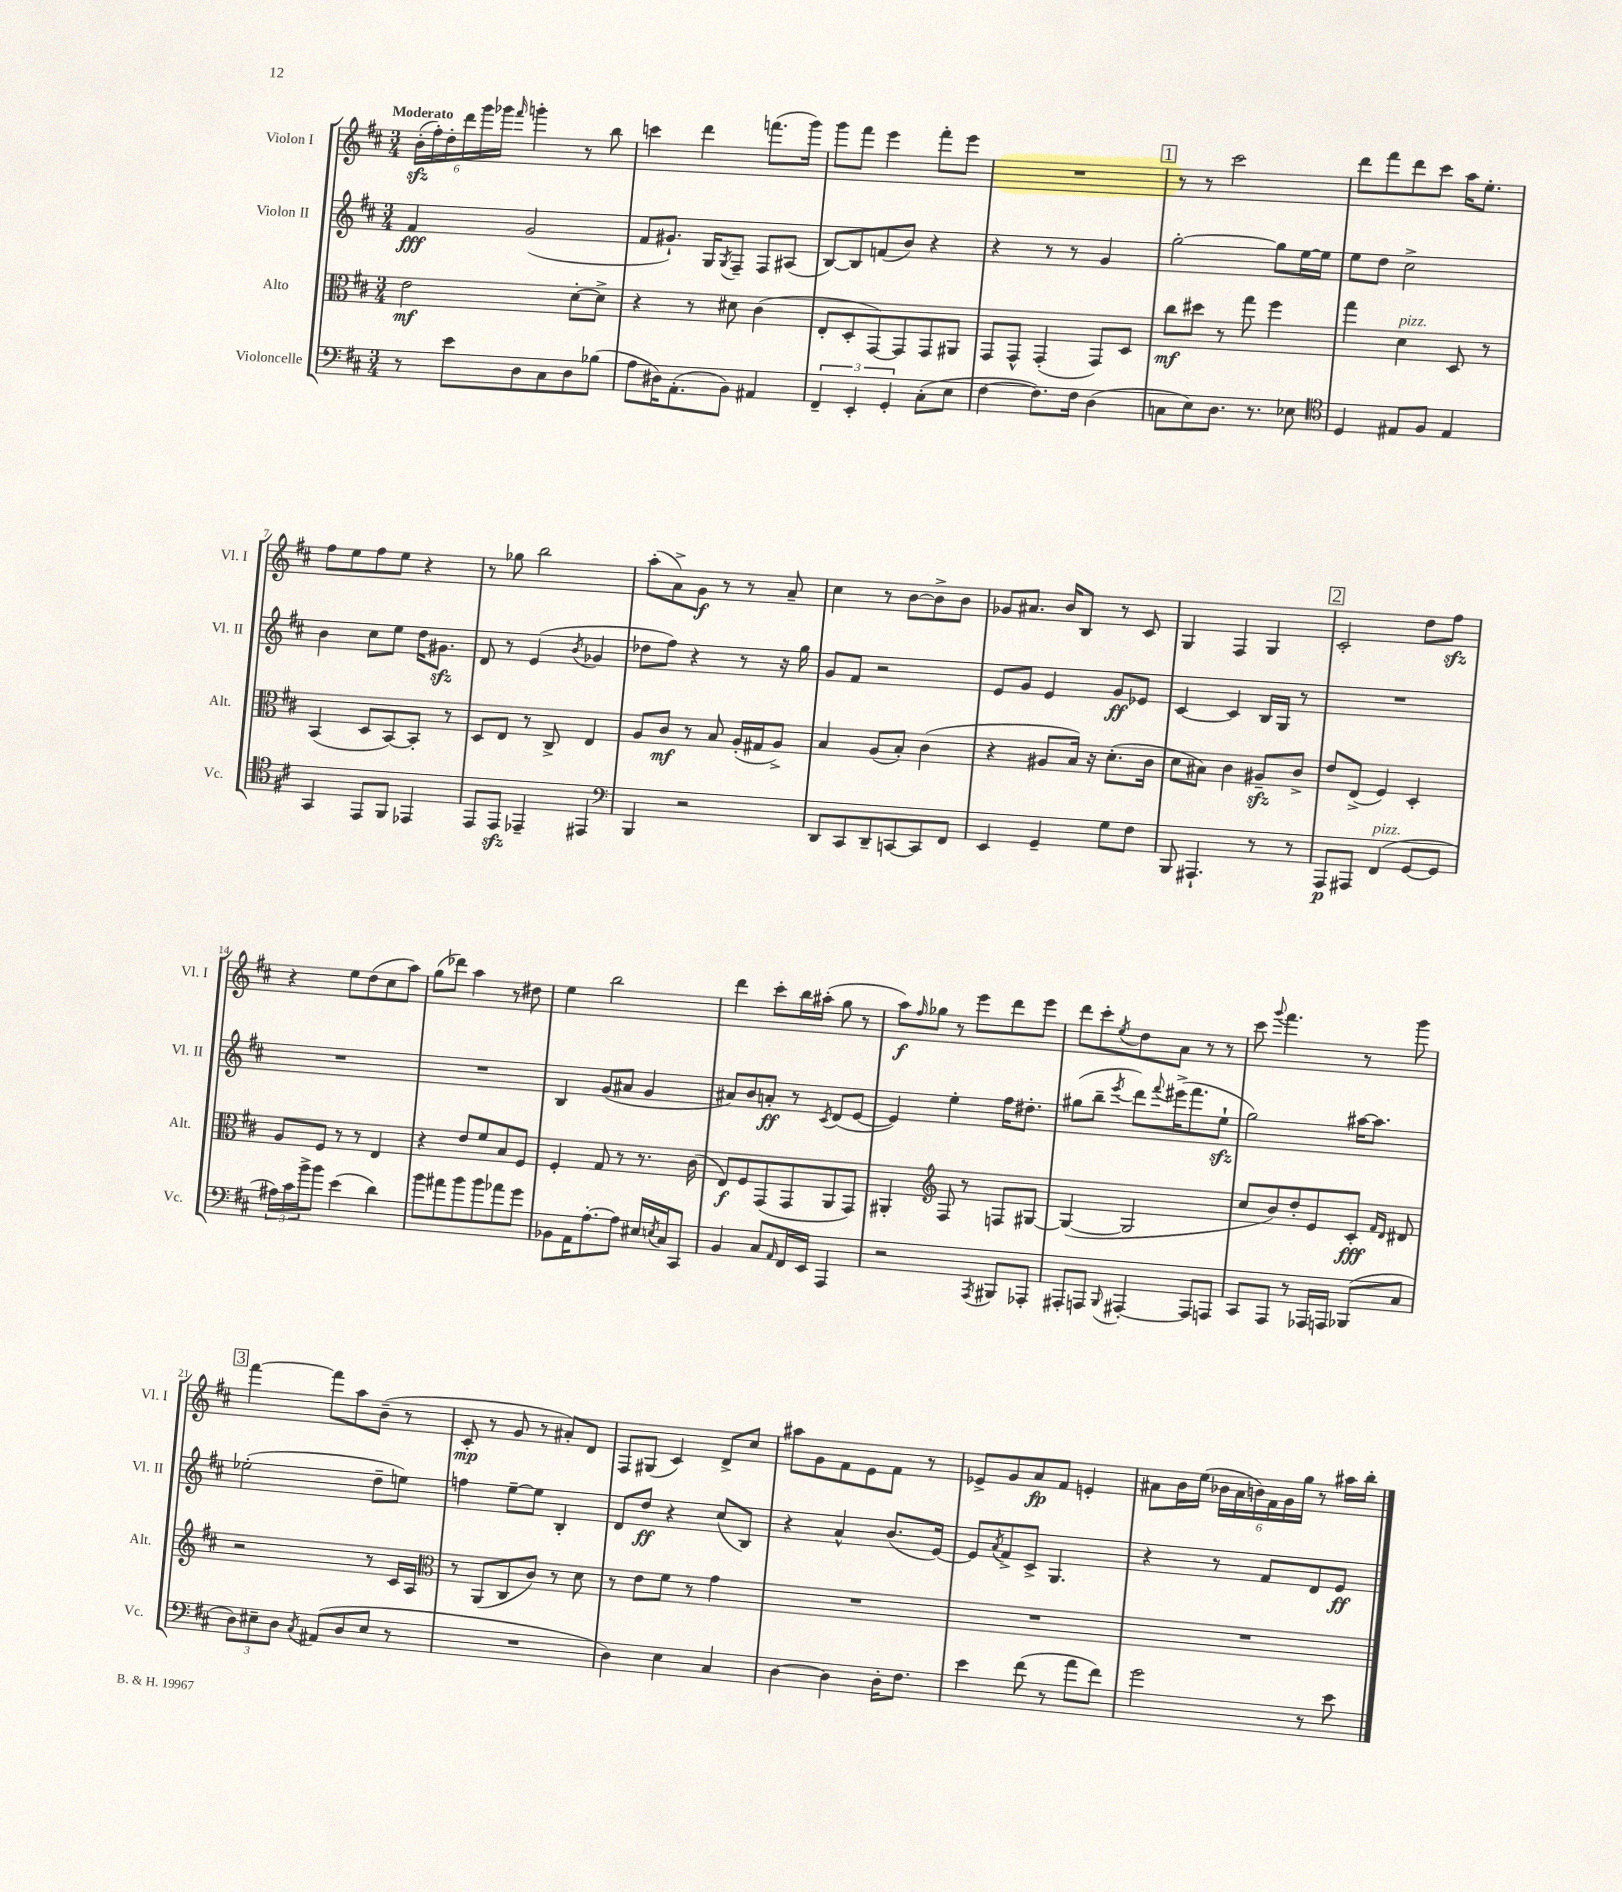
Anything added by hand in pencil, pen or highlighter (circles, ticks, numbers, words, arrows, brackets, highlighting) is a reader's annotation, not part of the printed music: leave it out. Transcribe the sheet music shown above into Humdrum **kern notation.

**kern	**dynam	**kern	**dynam	**kern	**dynam	**kern	**dynam
*part4	*part4	*part3	*part3	*part2	*part2	*part1	*part1
*staff4	*staff4	*staff3	*staff3	*staff2	*staff2	*staff1	*staff1
*I"Violoncelle	*	*I"Alto	*	*I"Violon II	*	*I"Violon I	*
*I'Vc.	*	*I'Alt.	*	*I'Vl. II	*	*I'Vl. I	*
*clefF4	*	*clefC3	*	*clefG2	*	*clefG2	*
*k[f#c#]	*	*k[f#c#]	*	*k[f#c#]	*	*k[f#c#]	*
*M3/4	*	*M3/4	*	*M3/4	*	*M3/4	*
=1	=1	=1	=1	=1	=1	=1	=1
!	!	!	!	!	!	!LO:TX:a:B:t=Moderato	!
8r	.	2e\	mf	4f#/	fff	(24bzz'\LL	.
.	.	.	.	.	.	24ff#'\)	.
.	.	.	.	.	.	24dd'\	.
8e\L	.	.	.	.	.	24ddd\	.
.	.	.	.	.	.	24ggg\	.
.	.	.	.	.	.	24ggg-X\JJ	.
.	.	.	.	.	.	16qqfff#/	.
8D\	.	.	.	(2g/	.	4gggn'\	.
8C#\	.	.	.	.	.	.	.
8D\	.	[8d'\L	.	.	.	8r	.
(8B-X\J	.	8d^\J]	.	.	.	8bb\	.
=2	=2	=2	=2	=2	=2	=2	=2
8A\L	.	4r	.	8f#/L	.	4cccn\	.
16D#X\K)	.	.	.	8.g#X`/J)	.	.	.
(8.AA'\	.	.	.	.	.	.	.
.	.	8r	.	.	.	4ddd\	.
.	.	.	.	16G/KL	.	.	.
.	.	.	.	8qG/	.	.	.
8BB\J)	.	8d#X\	.	8F#~/J	.	.	.
4AA#X/	.	(4c#\	.	8F#/L	.	(8.fffn\L	.
.	.	.	.	(8A#X/J	.	.	.
.	.	.	.	.	.	16ggg\Jk)	.
=3	=3	=3	=3	=3	=3	=3	=3
6FF#~/	.	8E'/L	.	[8B/L)	.	8ggg\L	.
.	.	8D'/	.	8B/]	.	8fff#\J	.
6EE'/	.	.	.	.	.	.	.
.	.	[8GG/)	.	(8fn/	.	4eee\	.
6GG'/	.	.	.	.	.	.	.
.	.	8GG/]	.	8b/J)	.	.	.
(8C#'\L	.	8GG/	.	4r	.	8fff#'\L	.
8E\J	.	8AA#X/J	.	.	.	8eee\J	.
=4	=4	=4	=4	=4	=4	=4	=4
[4F#\	.	8GG/L	.	4r	.	2.r	.
.	.	8GG^^/J	.	.	.	.	.
8.F#\L])	.	(4GG'/	.	8r	.	.	.
.	.	.	.	8r	.	.	.
16F#\Jk	.	.	.	.	.	.	.
(4D\	.	8GG/L)	.	4g/	.	.	.
.	.	8D/J	.	.	.	.	.
!!LO:REH:place=s1:t=1
=5	=5	=5	=5	=5	=5	=5	=5
8Cn\L	.	8cc#\L	mf	[2gg'\	.	8r	.
8E\)	.	8dd#X\J	.	.	.	8r	.
8.D\J	.	8r	.	.	.	2ccc#\	.
.	.	8gg\	.	.	.	.	.
8.r	.	.	.	.	.	.	.
.	.	4ff#\	.	8gg\L]	.	.	.
8E-X\	.	.	.	[16ee\L	.	.	.
.	.	.	.	16ee\JJ]	.	.	.
=6	=6	=6	=6	=6	=6	=6	=6
*clefC4	*	*	*	*	*	*	*
4D/	.	4gg\	.	8ee\L	.	8ddd\L	.
.	.	.	.	8dd\J	.	8fff#\	.
!	!	!LO:TX:a:i:t=pizz.	!	!	!	!	!
8E#X/L	.	4d\	.	2cc#^\	.	8ddd\	.
8F#/J	.	.	.	.	.	8ccc#\J	.
4E#/	.	8D/	.	.	.	16aa\KL	.
.	.	.	.	.	.	8.ee'\J	.
.	.	8r	.	.	.	.	.
!!LO:LB:g=z
=7	=7	=7	=7	=7	=7	=7	=7
4GG/	.	(4BB/	.	4b\	.	8ff#\L	.
.	.	.	.	.	.	8ee\	.
8EE/L	.	8D/L	.	8cc#\L	.	8ff#\	.
8FF#/J	.	[8BB/)	.	8ee\J	.	8ee\J	.
4EE-X/	.	8BB'/J]	.	16dd\KL	.	4r	.
.	.	.	.	8.g#Xzz\J	.	.	.
.	.	8r	.	.	.	.	.
=8	=8	=8	=8	=8	=8	=8	=8
8EE/L	.	8D/L	.	8d/	.	8r	.
8EEzz/J	.	8E/J	.	8r	.	8gg-X\	.
4EE-X~/	.	8r	.	(4e/	.	2bb\	.
.	.	8C#^/	.	.	.	.	.
.	.	.	.	8qb/	.	.	.
4EE#X/	.	4E/	.	4g-X/	.	.	.
=9	=9	=9	=9	=9	=9	=9	=9
*clefF4	*	*	*	*	*	*	*
4BBB/	.	8A/L	.	8dd-X\L	.	(8aa'\L	.
.	.	8c#/J	mf	8ff#\J)	.	8a^\)	.
2r	.	8r	.	4r	.	8g\J	f
.	.	8B/	.	.	.	8r	.
.	.	(16A'/LL	.	8r	.	8r	.
.	.	16G#X/J	.	.	.	.	.
.	.	8A^/J)	.	16r	.	8a~/	.
.	.	.	.	16gg\	.	.	.
=10	=10	=10	=10	=10	=10	=10	=10
8DD/L	.	4B/	.	8g/L	.	4cc#\	.
8CC#/	.	.	.	8f#/J	.	.	.
8DD~/	.	(8A/L	.	2r	.	8r	.
[8CCn/	.	8B'/J)	.	.	.	[8b\L	.
8CC/]	.	(4c#\	.	.	.	8b^\]	.
8FF#/J	.	.	.	.	.	8b\J	.
=11	=11	=11	=11	=11	=11	=11	=11
4EE/	.	4r	.	8e/L	.	8g-X/L	.
.	.	.	.	8g/J	.	8.a#X/J	.
4GG~/	.	8A#X/L	.	4e/	.	.	.
.	.	.	.	.	.	16b/KL	.
.	.	16B/Jk)	.	.	.	8B/J	.
.	.	16r	.	.	.	.	.
8G\L	.	(8.d'\L	.	8g/L	ff	8r	.
8F#\J	.	.	.	8e-X/J	.	8c#/	.
.	.	16c#\Jk	.	.	.	.	.
=12	=12	=12	=12	=12	=12	=12	=12
8BBB/	.	8d\L	.	[4c#/	.	4G/	.
4.AAA#X`/	.	8B#X\J)	.	.	.	.	.
.	.	4c#\	.	4c#/]	.	4F#/	.
8r	.	8A#Xzz~/L	.	16B/LL	.	4G/	.
.	.	.	.	16G/JJ	.	.	.
8r	.	8c#^/J	.	8r	.	.	.
!!LO:REH:place=s1:t=2
=13	=13	=13	=13	=13	=13	=13	=13
8AAA/L	p	8e/L	.	2.r	.	2c#'/	.
8AAA#X/J	.	(8E^/J	.	.	.	.	.
!LO:TX:a:i:t=pizz.	!	!	!	!	!	!	!
(4FF#/	.	4F#/)	.	.	.	.	.
[8GG/L	.	4D'/	.	.	.	8dd\L	.
8GG/J]	.	.	.	.	.	8ff#zz\J	.
!!LO:LB:g=z
=14	=14	=14	=14	=14	=14	=14	=14
24A#X\LL)	.	8A/L	.	2.r	.	4r	.
24c#\	.	.	.	.	.	.	.
24b^\J	.	.	.	.	.	.	.
8b\J	.	8F#/J	.	.	.	.	.
(4e\	.	8r	.	.	.	8ee\L	.
.	.	8r	.	.	.	(8dd\	.
4d\)	.	4E/	.	.	.	8cc#\	.
.	.	.	.	.	.	8aa\J)	.
=15	=15	=15	=15	=15	=15	=15	=15
8b\L	.	4r	.	2.r	.	(8gg\L	.
8a#X\	.	.	.	.	.	8ddd-X\J)	.
8b\	.	8e/L	.	.	.	4aa\	.
8b\	.	8f#/	.	.	.	.	.
8a-X\	.	8B/	.	.	.	8r	.
8g\J	.	8F#/J	.	.	.	8dd#X\	.
=16	=16	=16	=16	=16	=16	=16	=16
8BB-X\L	.	4F#'/	.	4B/	.	4ee\	.
16AA\K	.	.	.	.	.	.	.
[8.A'\	.	.	.	.	.	.	.
.	.	8G/	.	(8g/L	.	2bb\	.
8A\J]	.	8r	.	8a#X/J	.	.	.
16E#X/LL	.	8.r	.	4g/	.	.	.
8qEn/	.	.	.	.	.	.	.
16C#/J	.	.	.	.	.	.	.
8CC#/J	.	.	.	.	.	.	.
.	.	(16c#\	.	.	.	.	.
=17	=17	=17	=17	=17	=17	=17	=17
4BB/	.	8E/L)	f	8a#X/L)	.	4ddd\	.
.	.	8F#/	.	8b/	.	.	.
8C#/L	.	(8GG/	.	8an'/J	ff	8ccc#'\L	.
16qqAA/	.	.	.	.	.	.	.
16FF#/L	.	8GG/	.	8r	.	16bb\L	.
16EE/JJ	.	.	.	.	.	(16aa#X'\JJ	.
.	.	.	.	8qc#/	.	.	.
4AAA/	.	8AA/	.	(8d/L	.	8gg\	.
.	.	8GG/J)	.	[8e/J	.	8r	.
=18	=18	=18	=18	=18	=18	=18	=18
2r	.	4AA#X'/	.	4e/])	.	8aa\L)	f
.	.	.	.	.	.	16qqff#/	.
.	.	.	.	.	.	8gg-X\J	.
*	*	*clefG2	*	*	*	*	*
.	.	8F#/	.	4ee'\	.	8r	.
.	.	8r	.	.	.	8eee\L	.
8qAAA/	.	.	.	.	.	.	.
8BBB#X/L	.	8Fn/L	.	16ff#\KL	.	8ddd\	.
.	.	.	.	8.dd#X'\J	.	.	.
8AAA-X'/J	.	[8G#X/J	.	.	.	8eee\J	.
=19	=19	=19	=19	=19	=19	=19	=19
8AAA#X'/L	.	(4G#/_	.	(8gg#X\L	.	8ddd\L	.
8AAAn/J	.	.	.	8bb~\J	.	8ccc#'\	.
8qqBBB/	.	.	.	8qeee/	.	8qee/	.
[4AAA#X'/	.	2G#/]	.	8ddd\L)	.	8dd\	.
.	.	.	.	8qqfff#/	.	.	.
.	.	.	.	(16eee#X^\K	.	8a\J	.
.	.	.	.	8.fff#\	.	.	.
8AAA#/L]	.	.	.	.	.	8r	.
8AAAn/J	.	.	.	8eezz`\J	.	8r	.
=20	=20	=20	=20	=20	=20	=20	=20
8CC#/L	.	8cc#/L	.	2gg\)	.	8ccc#\	.
.	.	.	.	.	.	8qqggg/	.
8AAA/J	.	8b/)	.	.	.	4.fff#\	.
8r	.	8dd'/	.	.	.	.	.
16AAA-X/LL	.	8e/	.	.	.	.	.
16AAAn/JJ	.	.	.	.	.	.	.
(8BBB-X/L	.	8c#'/J	fff	[16aa#X\KL	.	8r	.
.	.	.	.	8.aa#\J]	.	.	.
.	.	16qqf#/LL	.	.	.	.	.
.	.	16qqd/JJ	.	.	.	.	.
8C#/J	.	8d#X/	.	.	.	8ggg\	.
!!LO:LB:g=z
!!LO:REH:place=s1:t=3
=21	=21	=21	=21	=21	=21	=21	=21
12D\L)	.	2r	.	(2ee-X'\	.	[4fff#\	.
12E#X~\	.	.	.	.	.	.	.
12D\J	.	.	.	.	.	.	.
8qC#/	.	.	.	.	.	.	.
(8AA#X/L	.	.	.	.	.	8fff#\L]	.
8D/	.	.	.	.	.	8aa\	.
8E#/J	.	8r	.	8dd~\L	.	(8b~\J	.
8r	.	16c#/LL	.	8een\J)	.	8r	.
.	.	16A/JJ	.	.	.	.	.
=22	=22	=22	=22	=22	=22	=22	=22
*	*	*clefC3	*	*	*	*	*
2.r	.	8r	.	4ffn\	.	8c#'/	mp
.	.	(8AA/L	.	.	.	8r	.
.	.	8C#/	.	[8ee~\L	.	8g/	.
.	.	8c#/J)	.	8ee\J]	.	8r	.
.	.	8r	.	4B'/	.	8a#X'/L)	.
.	.	8d\	.	.	.	8d/J	.
=23	=23	=23	=23	=23	=23	=23	=23
4D\)	.	8r	.	8d/L	.	8F#/L	.
.	.	8e\L	.	8dd/J	ff	(8G#X/J	.
4E\	.	8f#\J	.	4r	.	4c#/)	.
.	.	8r	.	.	.	.	.
4C#/	.	4g\	.	(8cc#/L	.	8d^/L	.
.	.	.	.	8B/J)	.	8cc#/J	.
=24	=24	=24	=24	=24	=24	=24	=24
[4D\	.	2.r	.	4r	.	8aa#X\L	.
.	.	.	.	.	.	8g\	.
4D\]	.	.	.	4a^^/	.	8f#\	.
.	.	.	.	.	.	8e\	.
16D'\KL	.	.	.	(8.b/L	.	8f#\J	.
8.F#\J	.	.	.	.	.	.	.
.	.	.	.	.	.	8r	.
.	.	.	.	[16e/Jk)	.	.	.
=25	=25	=25	=25	=25	=25	=25	=25
4e\	.	2.r	.	8e/L]	.	8e-X^/L	.
.	.	.	.	8qa/	.	.	.
.	.	.	.	8f#^/	.	8g/	.
(8f#\	.	.	.	8c#^/J	.	8a/	fp
8r	.	.	.	4.G/	.	8f#/J	.
8a\L	.	.	.	.	.	4en'/	.
8f#\J)	.	.	.	.	.	.	.
=26	=26	=26	=26	=26	=26	=26	=26
2g\	.	2.r	.	4r	.	8a#X\L	.
.	.	.	.	.	.	16b\L	.
.	.	.	.	.	.	(16ee\JJ	.
.	.	.	.	8r	.	24b-X\LL	.
.	.	.	.	.	.	24a#\	.
.	.	.	.	.	.	24bn\)	.
.	.	.	.	8f#/L	.	24f#\	.
.	.	.	.	.	.	24g\	.
.	.	.	.	.	.	24gg\JJ	.
8r	.	.	.	8d/	.	8r	.
8e\	.	.	.	8e/J	ff	16aa#X\LL	.
.	.	.	.	.	.	16bb'\JJ	.
==	==	==	==	==	==	==	==
*-	*-	*-	*-	*-	*-	*-	*-
